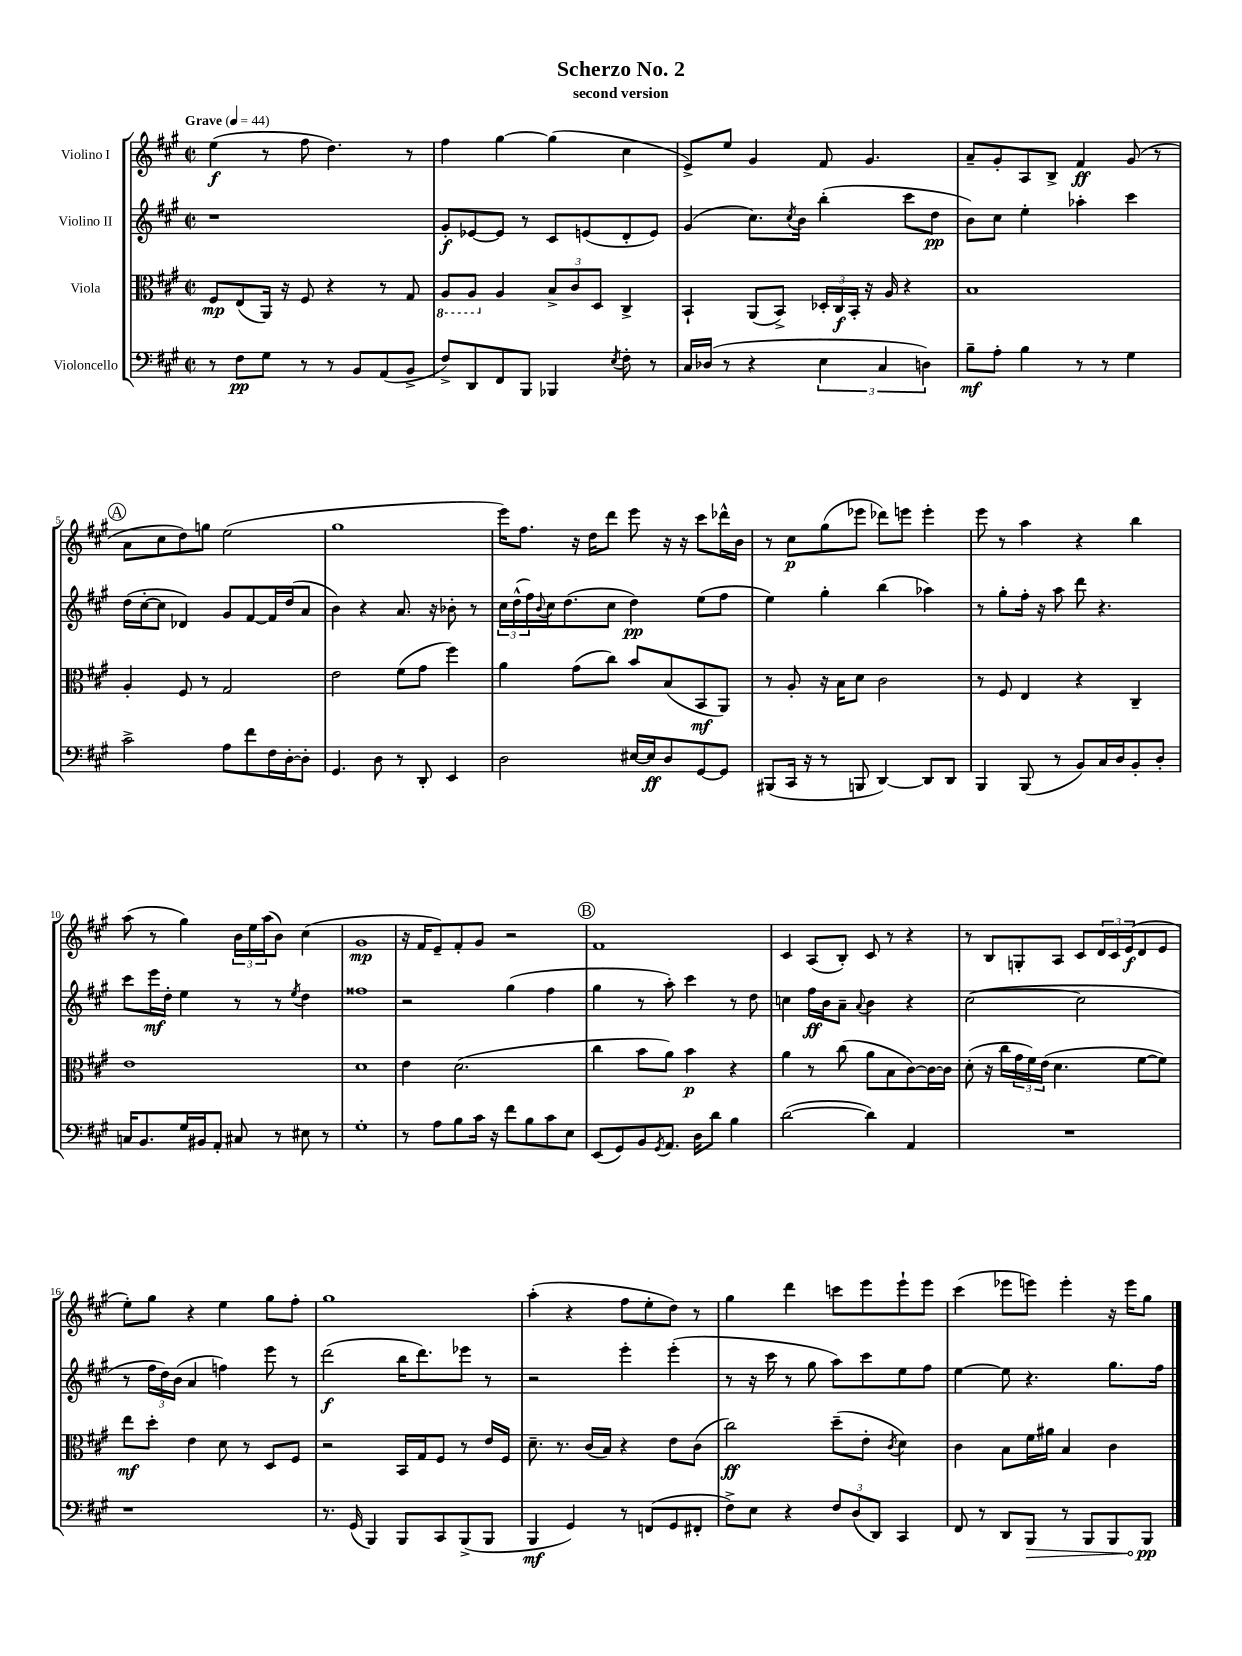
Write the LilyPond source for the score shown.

\header { title = "Scherzo No. 2" subtitle = "second version" }
<<
\new StaffGroup <<
\new Staff = "s0" \with { instrumentName = "Violino I" } {
    \clef treble \key a \major \defaultTimeSignature \time 2/2 \tempo "Grave" 4 = 44
    e''4\f( r8 fis''8 d''4.) r8 |
    fis''4 gis''4~ gis''4( cis''4 |
    e'8->) e''8 gis'4 fis'8 gis'4. |
    a'8-- gis'8-. a8 b8-> fis'4\ff gis'8( r8 |
    \mark \markup { \circle "A" } a'8 cis''8 d''8) g''8 e''2( |
    gis''1 |
    e'''16) fis''8. r16 d''16 d'''8 e'''8 r16 r16 cis'''8 des'''16-^ b'16 |
    r8 cis''8\p gis''8( ees'''8 des'''8) e'''8 e'''4-. |
    e'''8 r8 a''4 r4 b''4 |
    a''8( r8 gis''4) \tuplet 3/2 { b'16 e''16 a''16( } b'8) cis''4( |
    gis'1\mp |
    r16 fis'16 e'8--) fis'8-. gis'8 r2 |
    \mark \markup { \circle "B" } fis'1 |
    cis'4 a8( b8-.) cis'8 r8 r4 |
    r8 b8 g8-. a8 cis'8 \tuplet 3/2 { d'16 cis'16 e'16\f( } d'8 e'8 |
    e''8-.) gis''8 r4 e''4 gis''8 fis''8-. |
    gis''1 |
    a''4-.( r4 fis''8 e''8-. d''8) r8 |
    gis''4 d'''4 c'''8 e'''8 e'''8-! e'''8 |
    cis'''4( ees'''8 e'''8) e'''4-. r16 e'''16 gis''8 \bar "|." |
}
\new Staff = "s1" \with { instrumentName = "Violino II" } {
    \clef treble \key a \major \defaultTimeSignature \time 2/2
    r1 |
    gis'8-.\f ees'8~ ees'8 r8 cis'8 e'8( d'8-. e'8) |
    gis'4( cis''8.) \acciaccatura { cis''8 } b'16 b''4-.( cis'''8 d''8\pp |
    b'8) cis''8 e''4-. aes''4-. cis'''4 |
    \mark \markup { \circle "A" } d''16( cis''16~-. cis''8 des'4) gis'8 fis'8~ fis'16 d''16( a'8 |
    b'4) r4 a'8. r16 bes'8-. r8 |
    \tuplet 3/2 { cis''16 d''16-^( fis''16) } \appoggiatura { b'8 } cis''16 d''8.( cis''8 d''4\pp) e''8( fis''8 |
    e''4) gis''4-. b''4( aes''4) |
    r8 gis''8-. fis''16-. r16 a''8 d'''8 r4. |
    cis'''8 e'''16\mf d''16-. e''4 r8 r8 \acciaccatura { e''8 } d''4 |
    fisis''1 |
    r2 gis''4( fis''4 |
    \mark \markup { \circle "B" } gis''4 r8 a''8-.) cis'''4 r8 d''8 |
    c''4 fis''16\ff b'16 a'8-- \appoggiatura { a'8 } b'4 r4 |
    cis''2~( cis''2 |
    r8 \tuplet 3/2 { fis''16 d''16) b'16( } a'4 f''4) e'''8 r8 |
    d'''2\f( b''16 d'''8.) ees'''8 r8 |
    r2 e'''4-. e'''4-.( |
    r8 r16 cis'''16 r8 gis''8 a''8) cis'''8 e''8 fis''8 |
    e''4~ e''8 r4. gis''8. fis''16 \bar "|." |
}
\new Staff = "s2" \with { instrumentName = "Viola" } {
    \clef alto \key a \major \defaultTimeSignature \time 2/2
    fis8\mp e8( a,16) r16 fis8 r4 r8 gis8 |
    \ottava #-1 a,8 a,8 \ottava #0 a4 \tuplet 3/2 { b8-> cis'8 d8 } cis4-> |
    b,4-! a,8( b,8->) \tuplet 3/2 { des16-. cis16\f b,16-. } r16 a16 r4 |
    b1 |
    \mark \markup { \circle "A" } a4-. fis8 r8 gis2 |
    e'2 fis'8( gis'8 fis''4) |
    a'4 gis'8( cis''8) b'8 b8( b,8\mf a,8) |
    r8 a8-. r16 b16 d'8 cis'2 |
    r8 fis8 e4 r4 cis4-- |
    e'1 |
    d'1 |
    e'4 d'2.( |
    \mark \markup { \circle "B" } cis''4 b'8 a'8) b'4\p r4 |
    a'4 r8 cis''8( a'8 b8 cis'8~) cis'16~ cis'16 |
    d'8-.( r16 cis''16 \tuplet 3/2 { gis'16 fis'16) e'16( } d'4. fis'8~ fis'8) |
    e''8\mf d''8-. e'4 d'8 r8 d8 fis8 |
    r2 b,16 gis16 fis8 r8 e'16 fis16 |
    d'8.-- r8. cis'16( b16) r4 e'8 cis'8( |
    cis''2\ff) d''8--( e'8-. \acciaccatura { cis'8 } d'4) |
    cis'4 b8 fis'16 ais'16 b4 cis'4 \bar "|." |
}
\new Staff = "s3" \with { instrumentName = "Violoncello" } {
    \clef bass \key a \major \defaultTimeSignature \time 2/2
    r8 fis8\pp gis8 r8 r8 b,8 a,8( b,8-> |
    fis8->) d,8 fis,8 b,,8 bes,,4 \acciaccatura { e8 } fis8-. r8 |
    cis16 des16( r8 r4 \tuplet 3/2 { e4 cis4 d4) } |
    b8--\mf a8-. b4 r8 r8 gis4 |
    \mark \markup { \circle "A" } cis'2-> a8 fis'8 fis16 d16~-. d8-. |
    gis,4. d8 r8 d,8-. e,4 |
    d2 eis16~ eis16\ff d8 gis,8~ gis,8 |
    bis,,8( cis,16 r16 r8 b,,8 d,4~) d,8 d,8 |
    b,,4 b,,8( r8 b,8) cis16 d16 b,8-. d8-. |
    c16 b,8. gis16 bis,16 a,8-. cis8 r8 eis8 r8 |
    gis1-. |
    r8 a8 b8 cis'16 r16 fis'8 b8 cis'8 e8 |
    \mark \markup { \circle "B" } e,8( gis,8) b,8 \acciaccatura { gis,8 } a,8. d16 d'8 b4 |
    d'2~( d'4) a,4 |
    R1 |
    r1 |
    r8. gis,16( b,,4) b,,8 cis,8 b,,8->( b,,8 |
    b,,4\mf gis,4) r8 f,8( gis,8 fis,8-. |
    fis8->) e8 r4 \tuplet 3/2 { fis8 d8( d,8) } cis,4 |
    fis,8 r8 d,8 \once \override Hairpin.circled-tip = ##t b,,8\> r8 b,,8 b,,8 b,,8\pp\! \bar "|." |
}
>>
>>
